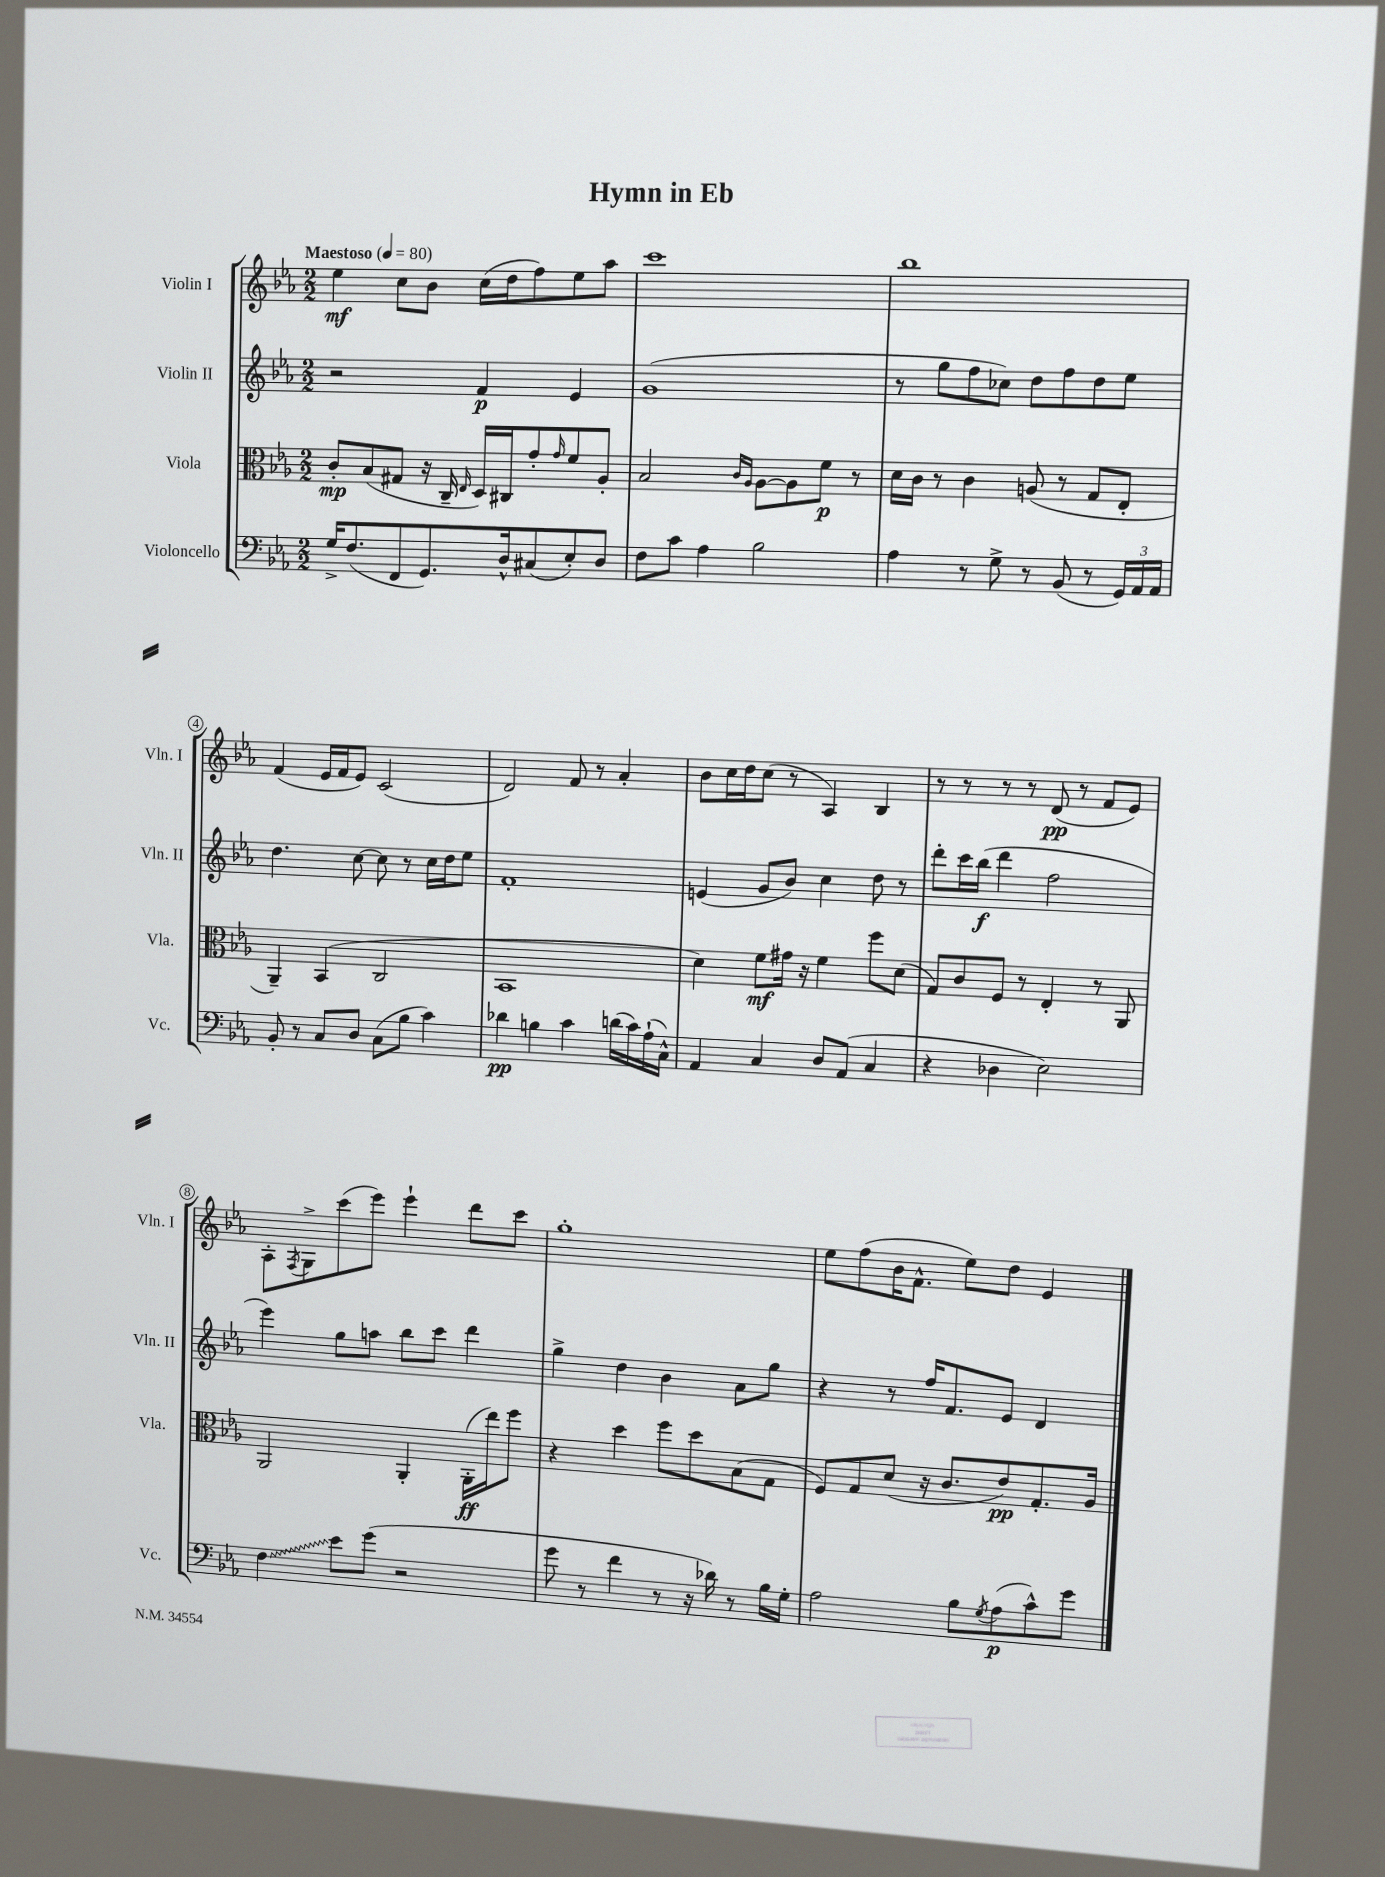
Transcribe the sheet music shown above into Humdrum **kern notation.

**kern	**kern	**kern	**kern
*staff4	*staff3	*staff2	*staff1
*clefF4	*clefC3	*clefG2	*clefG2
*k[b-e-a-]	*k[b-e-a-]	*k[b-e-a-]	*k[b-e-a-]
*M2/2	*M2/2	*M2/2	*M2/2
*MM80	*MM80	*MM80	*MM80
16G^/LK	8c'/L	2r	4ee-\
(8.F/	.	.	.
.	(8B-/	.	.
8FF/	8G#/J	.	8cc\L
8.GG/)	16r	.	8b-\J
.	16C~/	.	.
.	16qqE-/	.	.
.	16D/LL)	4f/	(16cc\LL
16D^^/k	16C#/J	.	16dd\J
(8C#/	8g'/	.	8ff\)
.	16qqg/	.	.
8E-'/)	8f/	4e-/	8ee-\
8D/J	8A-'/J	.	8aa-\J
=	=	=	=
8F\L	2B-/	(1g	1ccc
8c\J	.	.	.
4A-\	.	.	.
.	16qqc/LL	.	.
.	16qqA-/JJ	.	.
2B-\	[8A-\L	.	.
.	8A-\]	.	.
.	8f\J	.	.
.	8r	.	.
=	=	=	=
4A-\	16d\LL	8r	1bb-
.	16c\JJ	.	.
.	8r	8gg\L	.
8r	4c\	8ff\	.
8G^\	.	8cc-\J)	.
8r	(8A/	8dd\L	.
(8BB-/	8r	8ff\	.
8r	8G/L	8dd\	.
24GG/LL)	8E-'/J	8ee-\J	.
24AA-/	.	.	.
24AA-/JJ	.	.	.
=	=	=	=
8BB-'/	4AA-~/)	4.dd\	(4f/
8r	.	.	.
8C/L	(4BB-/	.	16e-/LL
.	.	.	16f/J
8D/J	.	[8cc\	8e-/J)
(8C\L	2C/	8cc\]	(2c/
8B-\J	.	8r	.
4c\)	.	16cc\LL	.
.	.	16dd\J	.
.	.	8ee-\J	.
=	=	=	=
4d-\	1BB-	1f'	2d/)
4B\	.	.	.
4c\	.	.	8f/
.	.	.	8r
(16d\LL	.	.	4a-'/
16c\)	.	.	.
(16A-`\	.	.	.
16C^^\JJ)	.	.	.
=	=	=	=
4AA-/	4d\)	(4e/	8b-\L
.	.	.	16cc\L
.	.	.	16dd\J
4C/	8f\L	8g/L	(8cc\J
.	16g#\Jk	8b-/J)	8r
.	16r	.	.
8D/L	4f\	4cc\	4A-/)
(8AA-/J	.	.	.
4C/	8ff\L	8dd\	4B-/
.	(8d\J	8r	.
=	=	=	=
4r	8G/L)	8ddd'\L	8r
.	8c/	16ccc\L	8r
.	.	(16bb-\JJ	.
4D-\	8F/J	4ddd\	8r
.	8r	.	8r
2E-\)	4E-'/	2ff\	(8d/
.	.	.	8r
.	8r	.	8f/L
.	8AA-/	.	8e-/J)
=	=	=	=
4F\	2AA-/	4eee-\)	8A-'\L
.	.	.	8qF/
.	.	.	8G^\
8e-\L	.	8gg\L	(8ccc\
(8g\J	.	8aa\J	8eee-\J)
2r	4AA-'/	8bb-\L	4eee-`\
.	.	8ccc\J	.
.	(16AA-'\LL	4ddd\	8ddd\L
.	16ee-\J)	.	.
.	8ff\J	.	8ccc\J
=	=	=	=
8g\	4r	4gg^\	1gg'
8r	.	.	.
4f\	4dd\	4dd\	.
8r	8ff\L	4b-\	.
16r	8dd\	.	.
16d-\)	.	.	.
8r	(8B-\	8a-\L	.
16B-\LL	8G\J	8gg\J	.
16G'\JJ	.	.	.
=	=	=	=
2A-\	8F/L)	4r	8ee-\L
.	8G/	.	(8ff\
.	(8d/J	8r	16b-\K
.	.	.	8.f^^\J
.	16r	16ff/LK	.
.	8.c/L	8.f/	.
8B-\L	.	.	8ee-\L)
8qG/	.	.	.
(8A-\	8e-/)	8e-/J	8dd\J
8c^^\)	8.G'/	4d/	4e-/
8g\J	.	.	.
.	16A-/Jk	.	.
==	==	==	==
*-	*-	*-	*-
